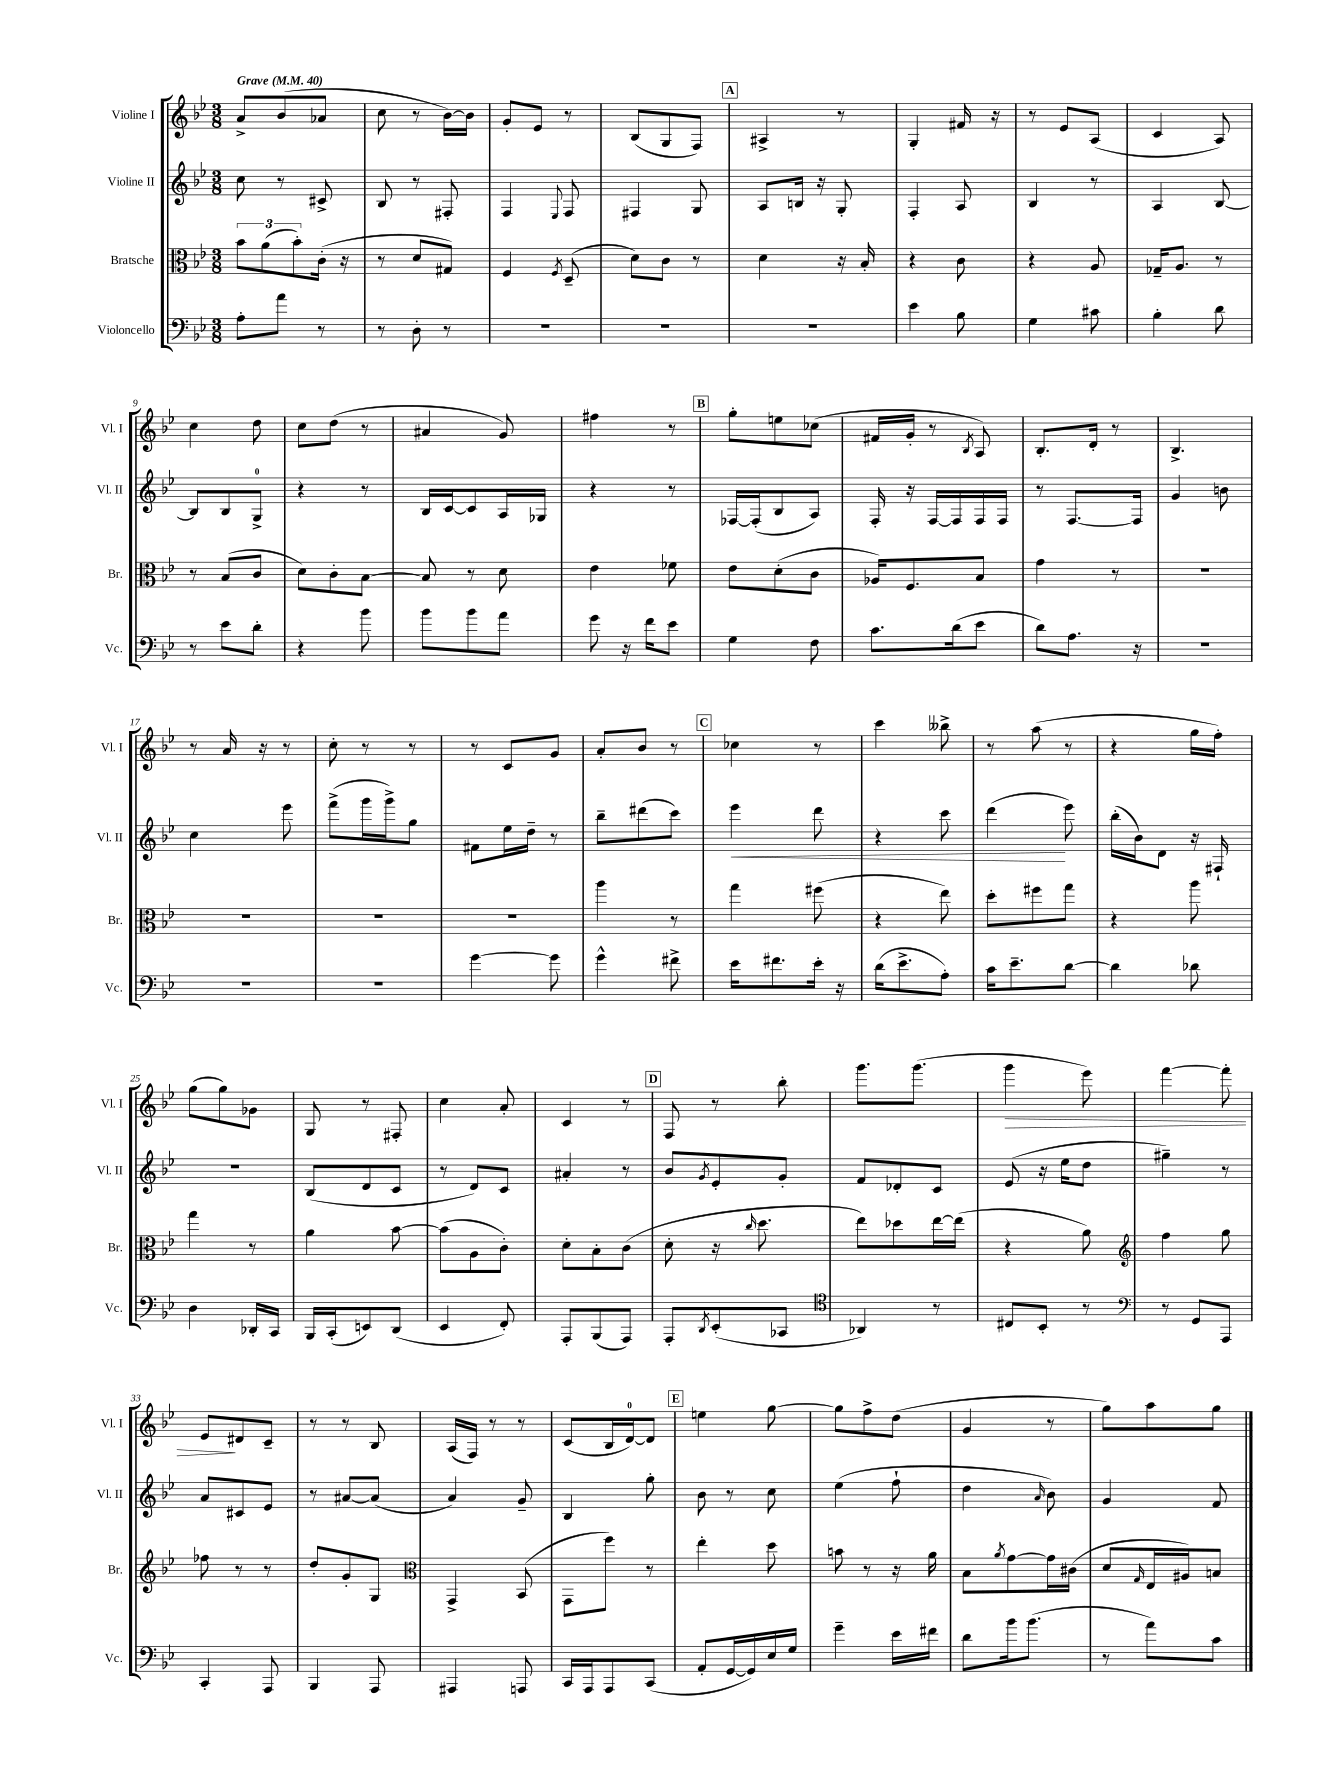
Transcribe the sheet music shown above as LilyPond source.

<<
\new StaffGroup <<
\new Staff = "s0" \with { instrumentName = "Violine I" shortInstrumentName = "Vl. I" } {
    \clef treble \key bes \major \numericTimeSignature \time 3/8 \tempo "Grave" 4 = 40
    a'8-> bes'8( aes'8 |
    c''8 r8 bes'16~) bes'16 |
    g'8-. ees'8 r8 |
    bes8( g8 f8) |
    \mark \markup { \box "A" } ais4-> r8 |
    g4-. fis'16 r16 |
    r8 ees'8 a8( |
    c'4 a8) |
    c''4 d''8 |
    c''8 d''8( r8 |
    ais'4 g'8) |
    fis''4 r8 |
    \mark \markup { \box "B" } g''8-. e''8 ces''8( |
    fis'16 g'16-. r8 \acciaccatura { bes8 } a8) |
    bes8.-. d'16-. r8 |
    bes4.-> |
    r8 a'16 r16 r8 |
    c''8-. r8 r8 |
    r8 c'8 g'8 |
    a'8-. bes'8 r8 |
    \mark \markup { \box "C" } ces''4 r8 |
    c'''4 beses''8-> |
    r8 a''8( r8 |
    r4 g''16 f''16-.) |
    g''8( g''8) ges'8 |
    g8 r8 fis8-. |
    c''4 a'8-. |
    c'4 r8 |
    \mark \markup { \box "D" } f8 r8 bes''8-. |
    g'''8. g'''8.( |
    g'''4\> ees'''8) |
    f'''4~ f'''8-. |
    ees'8\! dis'8 c'8-- |
    r8 r8 bes8 |
    a16( f16) r8 r8 |
    c'8( bes16 d'16-0~) d'8 |
    \mark \markup { \box "E" } e''4 g''8~ |
    g''8 f''8-> d''8( |
    g'4 r8 |
    g''8) a''8 g''8 \bar "|." |
}
\new Staff = "s1" \with { instrumentName = "Violine II" shortInstrumentName = "Vl. II" } {
    \clef treble \key bes \major \numericTimeSignature \time 3/8
    c''8 r8 cis'8-> |
    bes8 r8 fis8-. |
    f4 \appoggiatura { ees8 } f8 |
    fis4 g8 |
    \mark \markup { \box "A" } a8 b16 r16 g8-. |
    f4-. a8 |
    bes4 r8 |
    a4 bes8~ |
    bes8 bes8 g8-0-> |
    r4 r8 |
    bes16 c'16~ c'8 a16 ges16 |
    r4 r8 |
    \mark \markup { \box "B" } fes16~ fes16-.( bes8 a8) |
    f16-. r16 f16~ f16 f16 f16 |
    r8 f8.~ f16 |
    g'4 b'8 |
    c''4 ees'''8 |
    f'''8->( g'''16 g'''16->) g''8 |
    fis'8 ees''16 d''16-- r8 |
    bes''8-- dis'''8( c'''8) |
    \mark \markup { \box "C" } ees'''4\< d'''8 |
    r4 c'''8 |
    d'''4\!( ees'''8) |
    bes''16-.( bes'16) d'8 r16 fis16-! |
    R4. |
    bes8( d'8 c'8 |
    r8 d'8) c'8 |
    ais'4-. r8 |
    \mark \markup { \box "D" } bes'8 \acciaccatura { g'8 } ees'8-. g'8-. |
    f'8 des'8-. c'8 |
    ees'8( r16 ees''16 d''8 |
    gis''4--) r8 |
    a'8 cis'8 ees'8 |
    r8 ais'8~ ais'8( |
    a'4) g'8-- |
    bes4 g''8-. |
    \mark \markup { \box "E" } bes'8 r8 c''8 |
    ees''4( f''8-! |
    d''4 \grace { a'16 } bes'8) |
    g'4 f'8 \bar "|." |
}
\new Staff = "s2" \with { instrumentName = "Bratsche" shortInstrumentName = "Br." } {
    \clef alto \key bes \major \numericTimeSignature \time 3/8
    \tuplet 3/2 { bes'8 a'8( bes'8-.) } c'16-.( r16 |
    r8 d'8 gis8) |
    f4 \acciaccatura { f8 } d8--( |
    d'8) c'8 r8 |
    \mark \markup { \box "A" } d'4 r16 bes16-. |
    r4 c'8 |
    r4 a8 |
    ges16-- a8. r8 |
    r8 bes8( c'8 |
    d'8) c'8-. bes8~ |
    bes8 r8 d'8 |
    ees'4 fes'8 |
    \mark \markup { \box "B" } ees'8 d'8-.( c'8 |
    aes16) f8. bes8 |
    g'4 r8 |
    R4. |
    R4. |
    R4. |
    R4. |
    a''4 r8 |
    \mark \markup { \box "C" } g''4 fis''8( |
    r4 ees''8) |
    d''8-. fis''8 g''8 |
    r4 a''8 |
    g''4 r8 |
    a'4 bes'8~ |
    bes'8( a8 c'8-.) |
    d'8-. bes8-. c'8( |
    \mark \markup { \box "D" } d'8-. r16 \grace { c''16 } d''8. |
    ees''8) des''8 ees''16~ ees''16( |
    r4 a'8) |
    \clef treble f''4 g''8 |
    fes''8 r8 r8 |
    d''8-. g'8-. g8 |
    \clef alto g,4-> bes,8( |
    g,8 f''8) r8 |
    \mark \markup { \box "E" } ees''4-. d''8 |
    b'8 r8 r16 a'16 |
    bes8 \acciaccatura { a'8 } g'8~ g'16 cis'16( |
    d'8 \grace { g16 } ees16 ais16) b8 \bar "|." |
}
\new Staff = "s3" \with { instrumentName = "Violoncello" shortInstrumentName = "Vc." } {
    \clef bass \key bes \major \numericTimeSignature \time 3/8
    a8-. a'8 r8 |
    r8 d8-. r8 |
    R4. |
    R4. |
    \mark \markup { \box "A" } R4. |
    ees'4 bes8 |
    g4 cis'8 |
    bes4-. d'8 |
    r8 ees'8 d'8-. |
    r4 bes'8 |
    bes'8 bes'8 a'8 |
    g'8 r16 f'16 ees'8 |
    \mark \markup { \box "B" } g4 f8 |
    c'8. d'16( ees'8 |
    d'8) a8. r16 |
    R4. |
    R4. |
    R4. |
    g'4~ g'8 |
    g'4-^ fis'8-> |
    \mark \markup { \box "C" } ees'16 fis'8. ees'16-. r16 |
    d'16( ees'8.-> a8-.) |
    c'16 ees'8.-- d'8~ |
    d'4 des'8 |
    d4 des,16-. c,16 |
    bes,,16 c,16-.( e,8) d,8( |
    ees,4 f,8-.) |
    a,,8-. bes,,8( a,,8) |
    \mark \markup { \box "D" } a,,8-. \acciaccatura { d,8 } ees,8-.( ces,8 |
    \clef tenor aes,4) r8 |
    cis8 bes,8-. r8 |
    \clef bass r8 g,8 a,,8 |
    c,4-. a,,8 |
    bes,,4 a,,8 |
    ais,,4 a,,8 |
    c,16 a,,16 a,,8 c,8( |
    \mark \markup { \box "E" } a,8-. g,16~ g,16) ees16 g16 |
    g'4-- ees'16 fis'16 |
    d'8 bes'16 bes'8.( |
    r8 a'8) c'8 \bar "|." |
}
>>
>>
